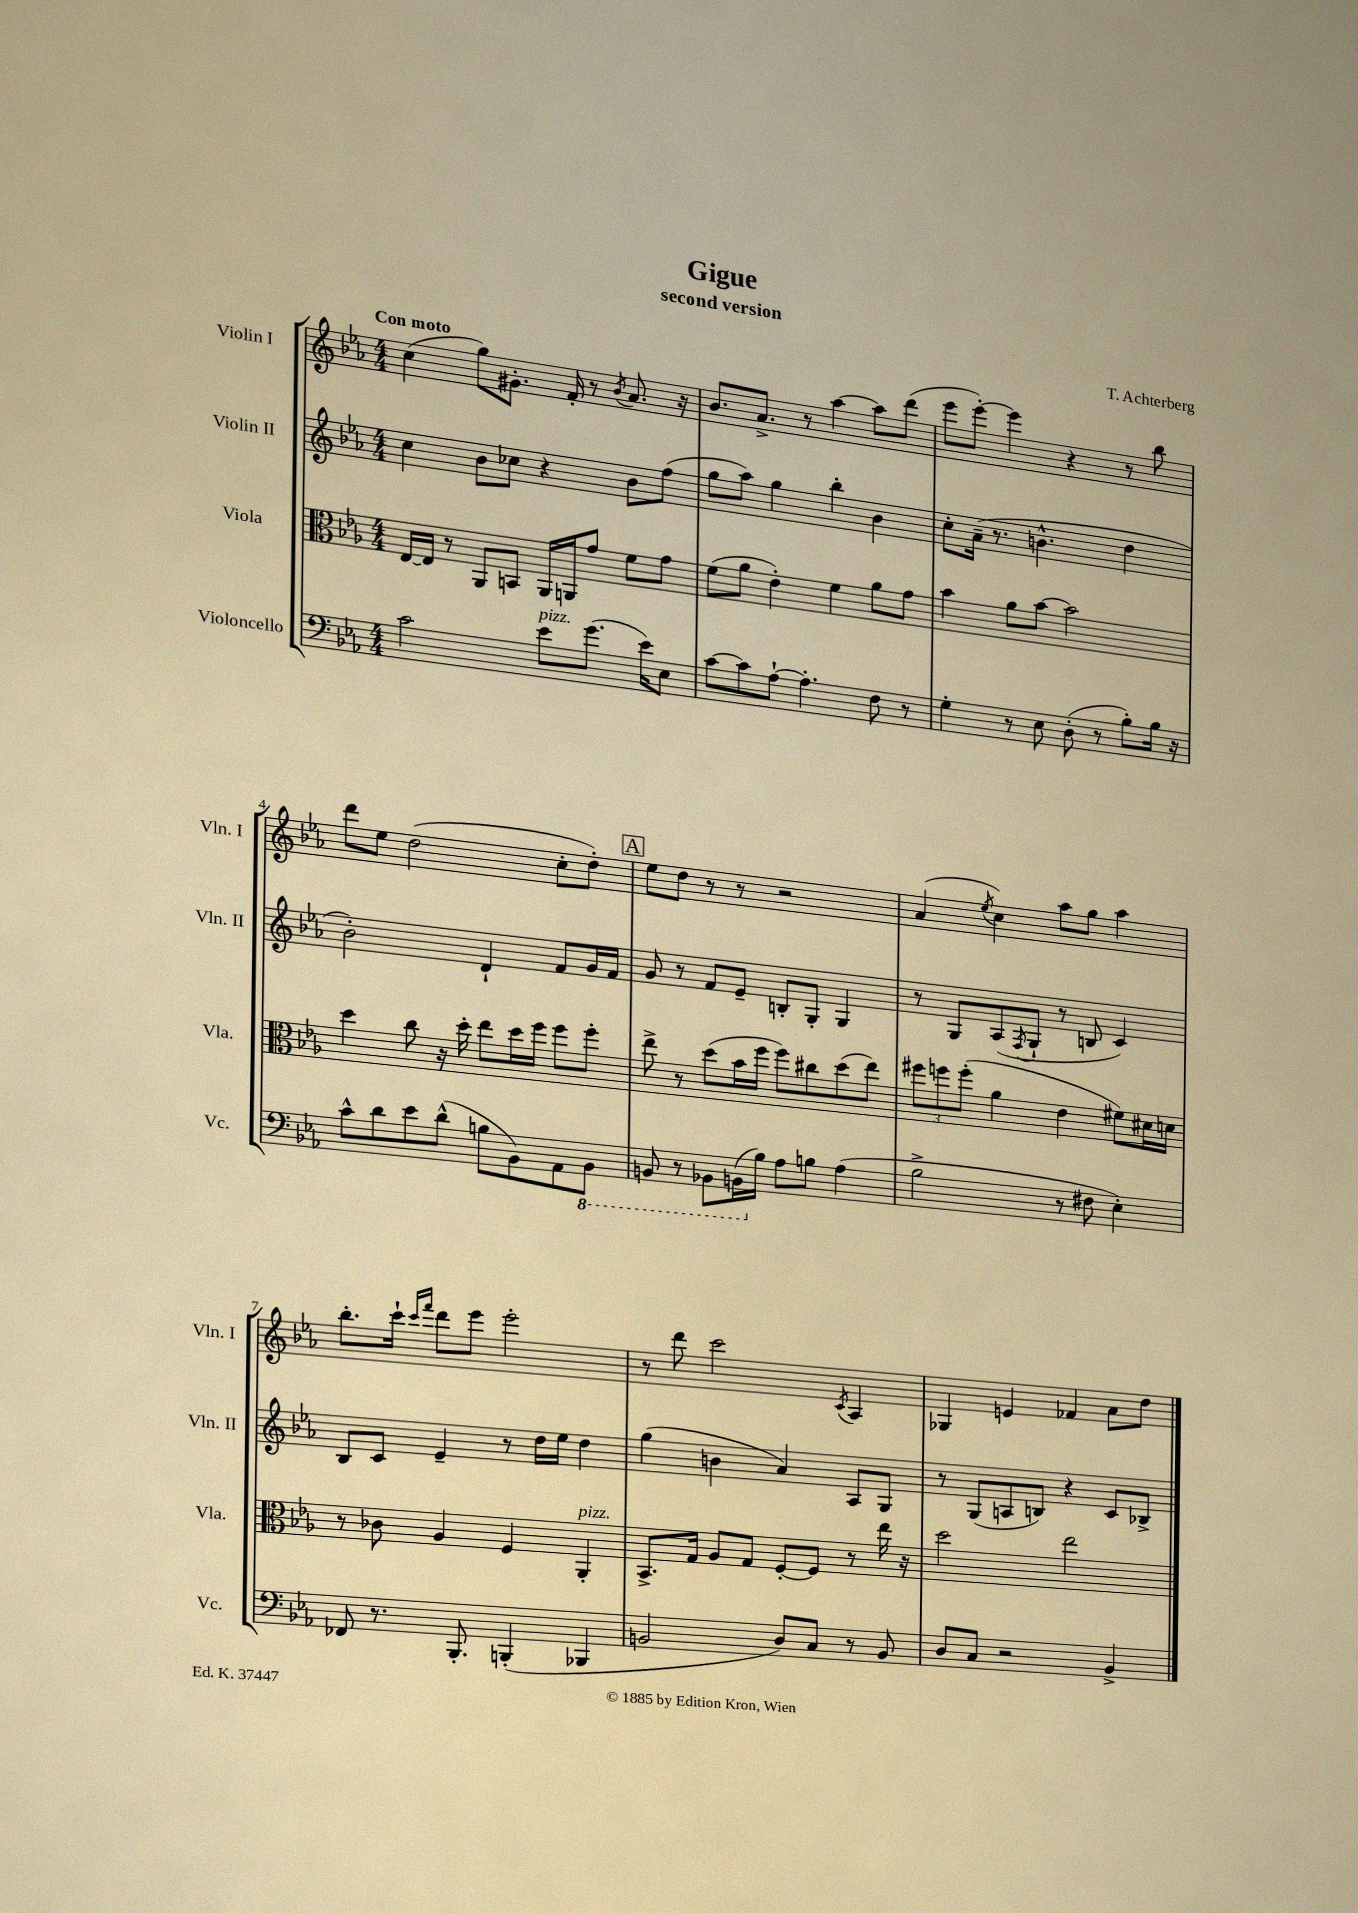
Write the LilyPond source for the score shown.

\header { title = "Gigue" composer = "T. Achterberg" subtitle = "second version" }
<<
\new StaffGroup <<
\new Staff = "s0" \with { instrumentName = "Violin I" shortInstrumentName = "Vln. I" } {
    \clef treble \key ees \major \numericTimeSignature \time 4/4 \tempo "Con moto"
    c''4( g''8) gis'8.-. f'16-. r8 \acciaccatura { bes'8 } aes'8. r16 |
    bes'8. aes'8.-> r8 aes''4~ aes''8 d'''8( |
    ees'''8 ees'''8~-.) ees'''4 r4 r8 bes''8 |
    d'''8 ees''8 d''2( c''8-. d''8-.) |
    \mark \markup { \box "A" } ees''8 d''8 r8 r8 r2 |
    aes'4( \acciaccatura { ees''8 } c''4) aes''8 g''8 aes''4 |
    bes''8.-. c'''16-! \grace { c'''16 f'''16 } d'''8 ees'''8 ees'''2-. |
    r8 d'''8 c'''2 \acciaccatura { c'8 } aes4 |
    ges4 e'4 fes'4 aes'8 d''8 \bar "|." |
}
\new Staff = "s1" \with { instrumentName = "Violin II" shortInstrumentName = "Vln. II" } {
    \clef treble \key ees \major \numericTimeSignature \time 4/4
    c''4 bes'8 ces''8 r4 bes'8 f''8( |
    g''8 aes''8) g''4 bes''4-. bes'4 |
    c''8-. aes'16--( r8. b'4.-^ d''4 |
    bes'2-.) d'4-! f'8 g'16 f'16 |
    \mark \markup { \box "A" } g'8 r8 f'8 ees'8-- b8-. g8-. g4 |
    r8 g8 aes8( \acciaccatura { f8 } g8-! r8 b8 c'4) |
    bes8 c'8 ees'4-- r8 d''16 ees''16 d''4 |
    g''4( b'4 aes'4) aes8 g8 |
    r8 g8( a8 b8) r4 c'8 bes8-> \bar "|." |
}
\new Staff = "s2" \with { instrumentName = "Viola" shortInstrumentName = "Vla." } {
    \clef alto \key ees \major \numericTimeSignature \time 4/4
    ees16~ ees16 r8 aes,8 b,8 aes,16 a,16 g'8 f'8 g'8 |
    f'8( aes'8 ees'4-.) f'4 aes'8 g'8 |
    bes'4 aes'8 bes'8~ bes'2 |
    d''4 c''8 r16 d''16-. ees''8 d''16 f''16 f''8 f''8-. |
    \mark \markup { \box "A" } ees''8-> r8 d''8( bes'16 f''16 f''8) cis''8 d''8( ees''8) |
    \tuplet 3/2 { fis''8 f''8 f''8-.( } aes'4 ees'4 fis'8) dis'16 d'16 |
    r8 ces'8 aes4 f4 aes,4-.^\markup { \italic "pizz." } |
    bes,8.-> g16 aes8 g8 f8~-. f8 r8 ees''16 r16 |
    d''2 ees''2 \bar "|." |
}
\new Staff = "s3" \with { instrumentName = "Violoncello" shortInstrumentName = "Vc." } {
    \clef bass \key ees \major \numericTimeSignature \time 4/4
    c'2 ees'8^\markup { \italic "pizz." } g'8.( ees'16) ees8 |
    c'8~ c'8 aes8~-! aes4.-. f8 r8 |
    g4-. r8 ees8 d8-.( r8 bes8-.) bes16 r16 |
    c'8-^ d'8 ees'8 d'8-^( b8 bes,8) aes,8 \ottava #-1 bes,,8 |
    \mark \markup { \box "A" } b,,8 r8 bes,,8 b,,16( \ottava #0 bes16) aes8 b8 aes4( |
    bes2-> r8 fis8 ees4-.) |
    fes,8 r8. bes,,8.-. b,,4-.( bes,,4 |
    b,2 d8) c8 r8 b,8 |
    d8 c8 r2 bes,4-> \bar "|." |
}
>>
>>
